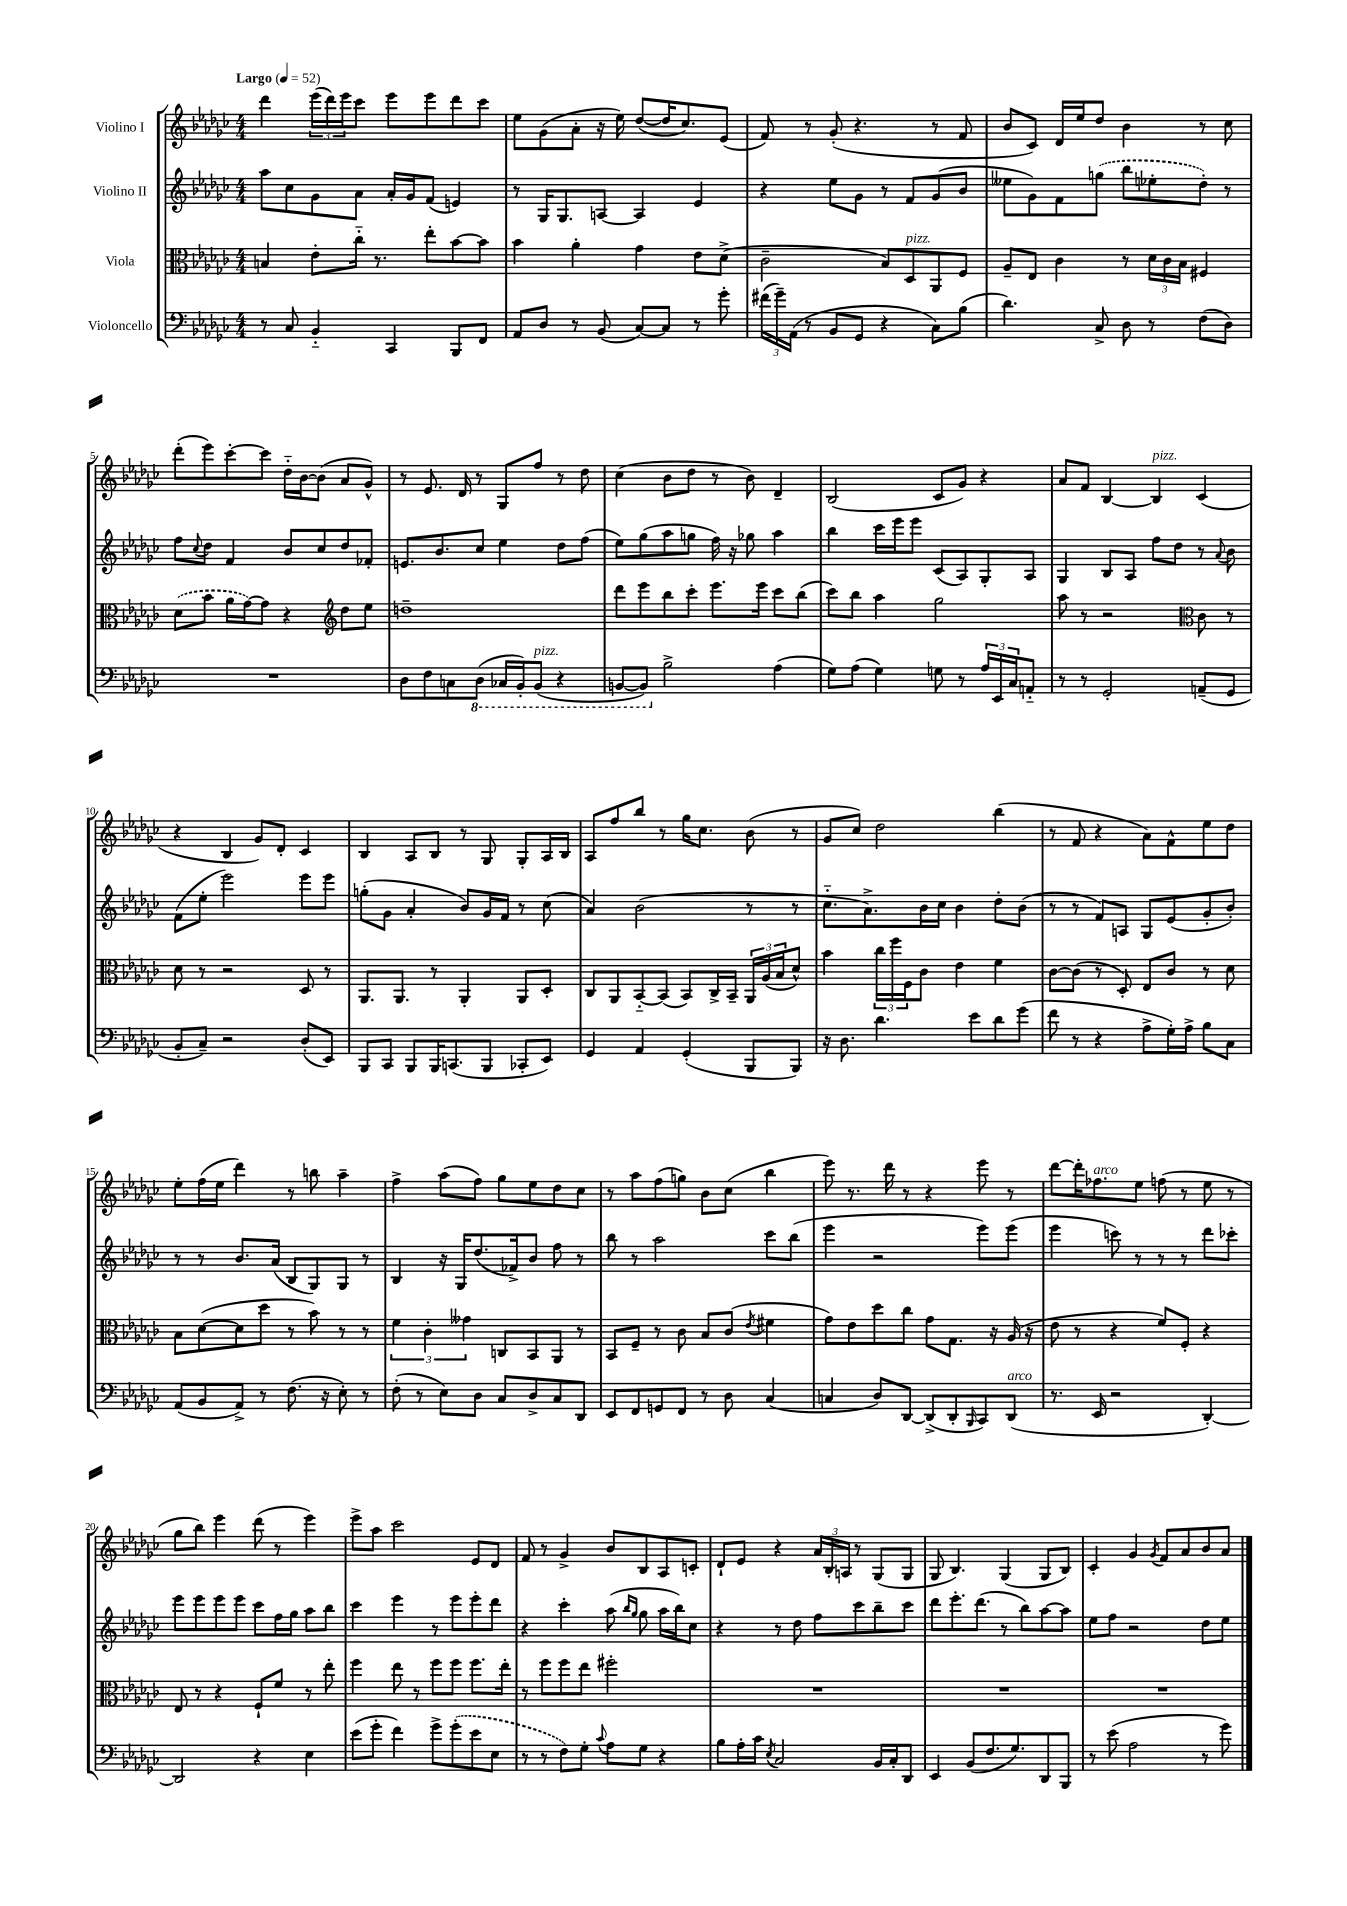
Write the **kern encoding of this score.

**kern	**kern	**kern	**kern
*staff4	*staff3	*staff2	*staff1
*clefF4	*clefC3	*clefG2	*clefG2
*k[b-e-a-d-g-c-]	*k[b-e-a-d-g-c-]	*k[b-e-a-d-g-c-]	*k[b-e-a-d-g-c-]
*M4/4	*M4/4	*M4/4	*M4/4
*MM52	*MM52	*MM52	*MM52
8r	4B	8aa-	4ddd-
8C-	.	8cc-	.
4BB-'~	8e-'	8g-	(24eee-
.	.	.	24ddd-)
.	.	.	24eee-
.	16cc-'~	8a-	8ccc-
.	8.r	.	.
4CC-	.	16a-'	8eee-
.	.	16g-	.
.	8ee-'	(8f	8eee-
8BBB-	[8b-	4e)	8ddd-
8FF	8b-]	.	8ccc-
=	=	=	=
8AA-	4b-	8r	8ee-
8D-	.	16G-	(8g-
.	.	8.G-	.
8r	4a-'	.	8a-'
(8BB-	.	[8A	16r
.	.	.	16ee-)
[8C-)	4g-	4A]	([8dd-
8C-]	.	.	16dd-]
.	.	.	8.cc-)
8r	8e-	4e-	.
8g-'	(8d-^	.	(8e-
=	=	=	=
(24f#	2c-~	4r	8f)
24g-~)	.	.	.
(24AA-	.	.	.
8r	.	.	8r
8BB-	.	8ee-	(8g-'
8GG-	.	8g-	4.r
4r	8B-)	8r	.
.	8D-	8f	.
8C-)	8AA-	(8g-	8r
(8B-	8F	8b-	8f
=	=	=	=
4.d-)	8A-~	8ee--	8b-
.	8E-	8g-)	8c-)
.	4c-	8f	16d-
.	.	.	16ee-
8C-^	.	(8gg	8dd-
8D-	8r	8bb-	4b-
8r	24d-	8ee-'	.
.	24c-	.	.
.	24B-	.	.
(8F	4F#	8dd-')	8r
8D-)	.	8r	8cc-
=	=	=	=
1r	(8d-	8ff	(8ddd-'
.	.	8qqcc-	.
.	8b-	8dd-	8eee-)
.	16a-	4f	[8ccc-'
.	[16g-)	.	.
.	8g-]	.	8ccc-]
.	4r	8b-	16dd-'~
.	.	.	[16b-
.	.	8cc-	(8b-]
*	*clefG2	*	*
.	8dd-	8dd-	8a-
.	8ee-	8f-'	8g-^^)
=	=	=	=
8D-	1dd~	8.e	8r
8F	.	.	8.e-
.	.	8.b-	.
8C	.	.	.
.	.	.	16d-
(8DD-	.	8cc-	8r
16CC-	.	4ee-	8G-
16BBB-')	.	.	.
(8BBB-	.	.	8ff
4r	.	8dd-	8r
.	.	(8ff	8dd-
=	=	=	=
[8BBB	8ddd-	8ee-)	(4cc-
8BBB])	8eee-	(8gg-	.
2B-^	8bb-	8aa-	8b-
.	8ccc-'	8gg	8dd-
.	8.eee-	16ff)	8r
.	.	16r	.
.	.	8gg-	8b-)
.	16eee-	.	.
(4A-	8ccc-	4aa-	4d-~
.	(8bb-	.	.
=	=	=	=
8G-)	8ccc-)	4bb-	(2B-
(8A-	8bb-	.	.
4G-)	4aa-	16ccc-	.
.	.	16eee-	.
.	.	8eee-	.
8G	2gg-	(8c-	8c-
8r	.	8A-)	8g-)
24A-	.	8G-'	4r
24EE-	.	.	.
24C-	.	.	.
8AA'~	.	8A-	.
=	=	=	=
8r	8aa-	4G-	8a-
8r	8r	.	8f
2GG-'	2r	8B-	[4B-
.	.	8A-	.
.	.	8ff	4B-]
.	.	8dd-	.
*	*clefC3	*	*
(8AA~	8c-	8r	(4c-
.	.	8qqa-	.
8GG-	8r	8b-	.
=	=	=	=
8BB-'	8d-	(8f	4r
8C-~)	8r	8ee-'	.
2r	2r	2eee-)	4B-
.	.	.	8g-)
.	.	.	8d-'
(8D-'	8D-	8eee-	4c-
8EE-)	8r	8eee-	.
=	=	=	=
8BBB-	8.AA-	(8gg'	4B-
8CC-	.	8g-	.
.	8.AA-	.	.
8BBB-	.	4a-'	8A-
16BBB-	8r	.	8B-
(8.CC	.	.	.
.	4AA-'	8b-)	8r
8BBB-	.	16g-	8G-
.	.	16f	.
8CC-'	8AA-	8r	8G-'
8EE-)	8D-'	(8cc-	16A-
.	.	.	16B-
=	=	=	=
4GG-	8C-	4a-)	8A-
.	8AA-	.	8ff
4AA-	[8BB-'~	(2b-	8bb-
.	(8BB-]	.	8r
(4GG-'	8BB-)	.	16gg-
.	.	.	8.cc-
.	16C-^	.	.
.	16BB-~	.	.
8BBB-	24AA-	8r	(8b-
.	(24A-	.	.
.	24B-	.	.
8BBB-)	8d-^^)	8r	8r
=	=	=	=
16r	4b-	8.cc-'~	8g-
8.D-	.	.	.
.	.	.	8cc-)
.	.	8.a-^)	.
4.d-	24cc-	.	2dd-
.	24ff	.	.
.	24F	.	.
.	8c-	16b-	.
.	.	16cc-	.
.	4e-	4b-	.
8e-	.	.	.
8d-	4f	8dd-'	(4bb-
(8g-	.	(8b-	.
=	=	=	=
8f	[8c-	8r	8r
8r	(8c-]	8r	8f
4r	8r	8f)	4r
.	8D-')	8A	.
8A-^	8E-	8G-	8a-)
16G-')	8c-	(8e-	8f^^
16A-^	.	.	.
8B-	8r	8g-'	8ee-
8C-	8d-	8b-')	8dd-
=	=	=	=
(8AA-	8B-	8r	8ee-'
8BB-	([8d-	8r	(16ff
.	.	.	16ee-
8AA-^)	8d-]	8.b-	4ddd-)
8r	8dd-	.	.
.	.	(16a-	.
(8.F	8r	8B-	8r
.	8b-)	8G-)	8bb
16r	.	.	.
8E-')	8r	8G-	4aa-~
8r	8r	8r	.
=	=	=	=
(8F'	6f	4B-	4ff^
8r	.	.	.
.	6c-'	.	.
8E-)	.	16r	(8aa-
.	.	16G-	.
.	6g--	.	.
8D-	.	(8.dd-	8ff)
8C-	8C	.	8gg-
.	.	16f-^)	.
8D-^	8BB-	8b-	8ee-
8C-	8AA-	8ff	8dd-
8DD-	8r	8r	8cc-
=	=	=	=
8EE-	8BB-	8bb-	8r
8FF	8F~	8r	8aa-
8GG	8r	2aa-	(8ff
8FF	8c-	.	8gg)
8r	8B-	.	8b-
8D-	(8c-	.	(8cc-
.	8qe-	.	.
(4C-	4f#	8ccc-	4bb-
.	.	(8bb-	.
=	=	=	=
4C	8g-)	4eee-	8eee-)
.	8e-	.	8.r
8D-)	8dd-	2r	.
.	.	.	16ddd-
[8DD-	8cc-	.	8r
(8DD-^]	8g-	.	4r
8DD-'	8.G-	.	.
16qqBBB-	.	.	.
8CC-)	.	8eee-)	8eee-
.	16r	.	.
(8DD-	(16A-	(8eee-	8r
.	16r	.	.
=	=	=	=
8.r	8e-	4eee-	[8ddd-
.	8r	.	16ddd-']
16EE-	.	.	8.ff-
2r	4r	8ccc)	.
.	.	8r	8ee-
.	8f)	8r	(8ff
.	8F'	8r	8r
[4DD-')	4r	8ddd-	8ee-
.	.	8ccc-'	8r
=	=	=	=
2DD-]	8E-	8eee-	8gg-
.	8r	8eee-	8bb-)
.	4r	8eee-	4eee-
.	.	8eee-	.
4r	8F`	8ccc-	(8ddd-
.	8f	16ff	8r
.	.	16gg-	.
4E-	8r	8aa-	4eee-)
.	8ee-'	8bb-	.
=	=	=	=
(8e-	4ff	4ccc-	8eee-^
8g-'	.	.	8aa-
4f)	8ee-	4eee-	2ccc-
.	8r	.	.
8g-^	8ff	8r	.
(8g-'	8ff	8eee-	.
8e-	8.ff	8eee-'	8e-
8E-	.	8ddd-	8d-
.	16ee-'	.	.
=	=	=	=
8r	8r	4r	8f
8r	8ff	.	8r
8F)	8ff	4ccc-'	4g-^
8G-'	8ee-	.	.
8qqc-	.	.	.
8A-	2ff#'	(8aa-	8b-
.	.	16qqbb-	.
.	.	16qqgg-	.
8G-	.	8gg-	8B-
4r	.	16aa-	8A-
.	.	16bb-)	.
.	.	8cc-	8c'
=	=	=	=
8B-	1r	4r	8d-`
16A-'	.	.	8e-
16c-	.	.	.
8qE-	.	.	.
2C-	.	8r	4r
.	.	8dd-	.
.	.	8ff	24a-
.	.	.	24B-'
.	.	.	24A
.	.	8ccc-	8r
16BB-	.	8bb-~	(8G-
16C-'	.	.	.
8DD-	.	8ccc-	8G-
=	=	=	=
4EE-	1r	8ddd-	8G-
.	.	8.eee-'	4.B-)
(8BB-	.	.	.
.	.	(8.ddd-	.
8.F	.	.	.
.	.	8r	(4G-
8.G-)	.	.	.
.	.	8bb-)	.
8DD-	.	[8aa-	8G-
8BBB-	.	8aa-]	8B-)
=	=	=	=
8r	1r	8ee-	4c-'
(8e-	.	8ff	.
2A-	.	2r	4g-
.	.	.	8qg-
.	.	.	8f
.	.	.	8a-
8r	.	8dd-	8b-
8g-)	.	8ee-	8a-
==	==	==	==
*-	*-	*-	*-
